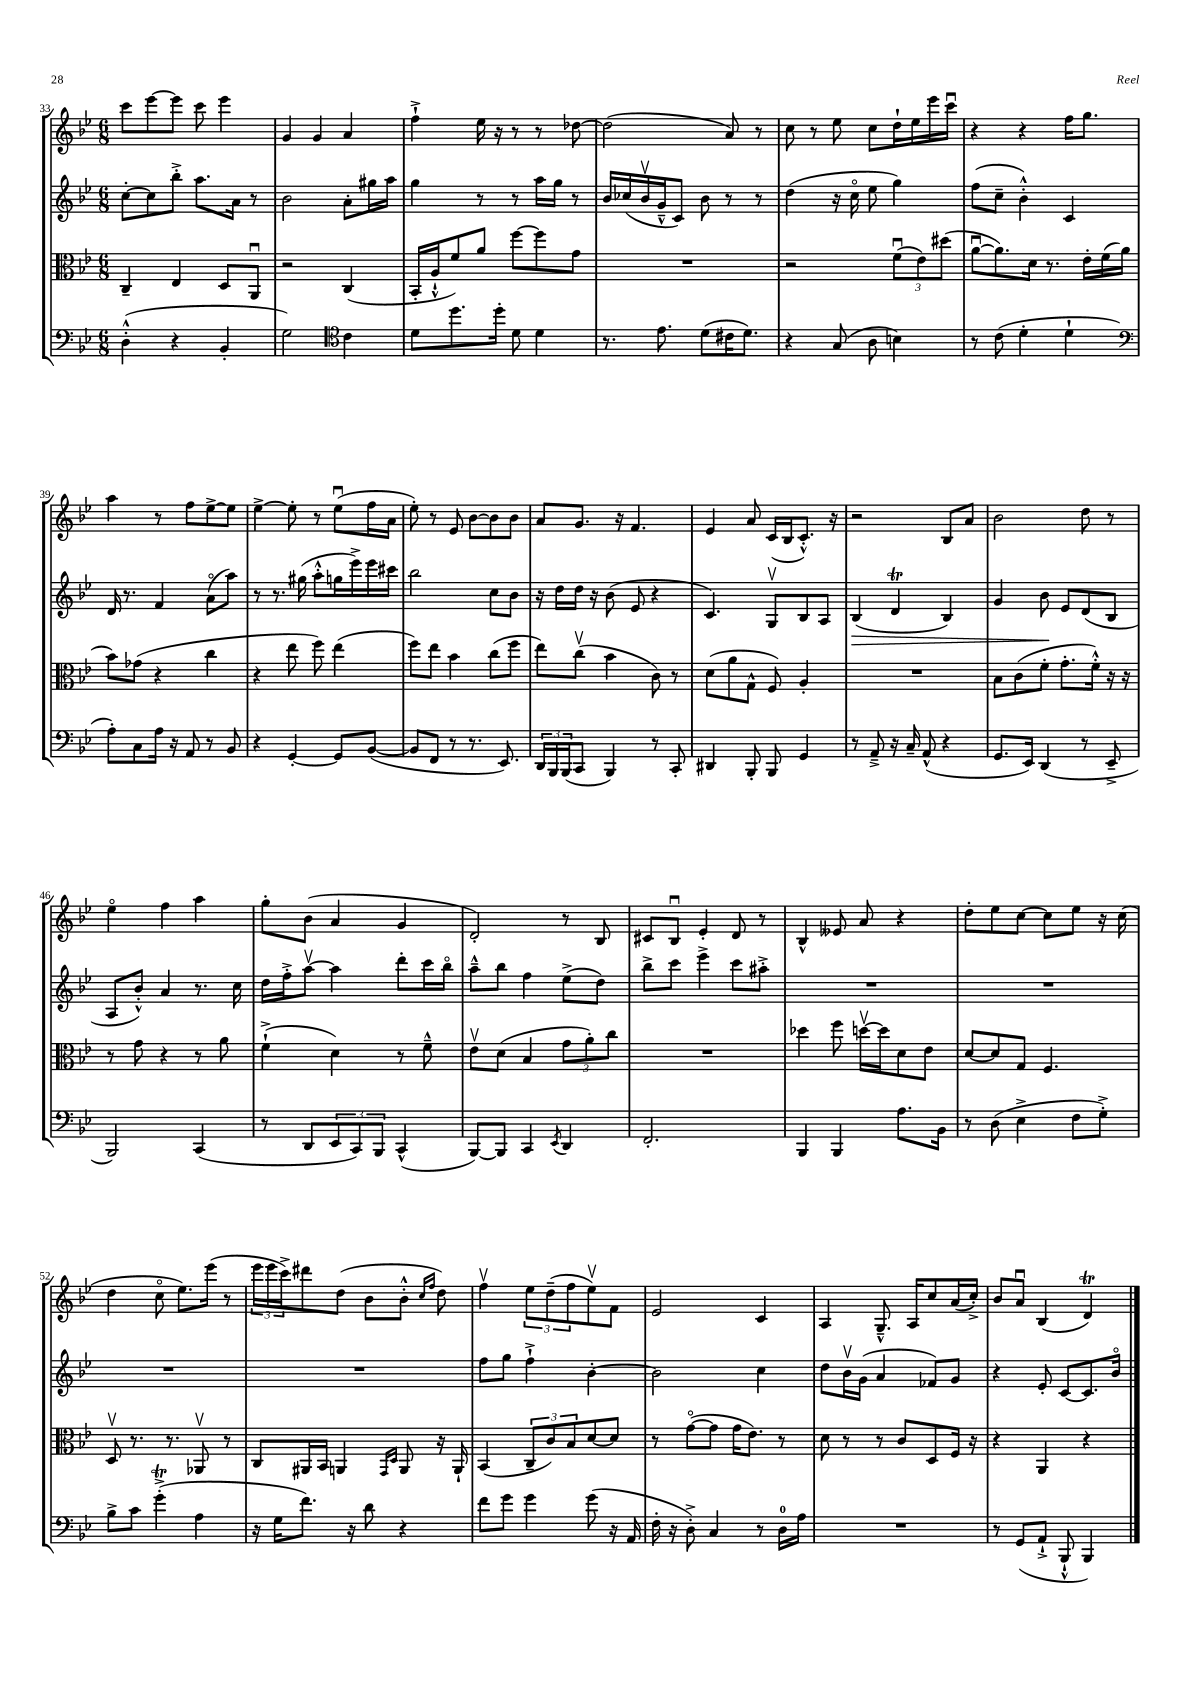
<<
\new StaffGroup <<
\new Staff = "s0" {
    \clef treble \key bes \major \numericTimeSignature \time 6/8
    c'''8 ees'''8~ ees'''8 c'''8 ees'''4 |
    g'4 g'4 a'4 |
    f''4-!-> ees''16 r16 r8 r8 des''8~ |
    des''2( a'8) r8 |
    c''8 r8 ees''8 c''8 d''16-! ees''16 ees'''16 c'''16\downbow |
    r4 r4 f''16 g''8. |
    a''4 r8 f''8 ees''8~-> ees''8 |
    ees''4~-> ees''8-. r8 ees''8\downbow( f''16 a'16 |
    ees''8-.) r8 ees'8 bes'8~ bes'8 bes'8 |
    a'8 g'8. r16 f'4. |
    ees'4 a'8 c'16( bes16 c'8.-.-^) r16 |
    r2 bes8 a'8 |
    bes'2 d''8 r8 |
    ees''4\flageolet f''4 a''4 |
    g''8-. bes'8( a'4 g'4 |
    d'2-.) r8 bes8 |
    cis'8 bes8\downbow ees'4-. d'8 r8 |
    bes4-^ eeses'8 a'8 r4 |
    d''8-. ees''8 c''8~ c''8 ees''8 r16 c''16( |
    d''4 c''8\flageolet ees''8.) ees'''16( r8 |
    \tuplet 3/2 { ees'''16 ees'''16 c'''16->) } dis'''8 d''8( bes'8 bes'8-.-^ \grace { c''16 f''16 } d''8) |
    f''4\upbow \tuplet 3/2 { ees''8 d''8--( f''8 } ees''8\upbow) f'8 |
    ees'2 c'4 |
    a4 g8.---^ a16 c''8 a'16( c''16-.->) |
    bes'8 a'8\downbow bes4( d'4\trill) \bar "|." |
}
\new Staff = "s1" {
    \clef treble \key bes \major \numericTimeSignature \time 6/8
    c''8~-. c''8 bes''8-.-> a''8. a'16 r8 |
    bes'2 a'8-. gis''16 a''16 |
    g''4 r8 r8 a''16 g''16 r8 |
    bes'16 ces''16( bes'16\upbow g'16---^ c'8) bes'8 r8 r8 |
    d''4( r16 c''16\flageolet ees''8 g''4) |
    f''8( c''8-- bes'4-.-^) c'4 |
    d'16 r8. f'4 a'8\flageolet( a''8) |
    r8 r8. gis''16( a''8-.-^ g''16 ees'''16->) ees'''16 cis'''16 |
    bes''2 c''8 bes'8 |
    r16 d''16 d''16 r16 bes'8( ees'8 r4 |
    c'4.) g8\upbow bes8 a8 |
    bes4\>( d'4\trill bes4) |
    g'4 bes'8\! ees'8 d'8( bes8 |
    a8 bes'8-.-^) a'4 r8. c''16 |
    d''16 f''16-.-> a''8~\upbow a''4 d'''8-. c'''16 bes''16\flageolet |
    a''8---^ bes''8 f''4 ees''8->( d''8) |
    bes''8-> c'''8 ees'''4-> c'''8 ais''8-.-> |
    R2. |
    R2. |
    R2. |
    R2. |
    f''8 g''8 f''4-!-> bes'4~-. |
    bes'2 c''4 |
    d''8 bes'16\upbow g'16( a'4 fes'8) g'8 |
    r4 ees'8-. c'8~ c'8. bes'16\flageolet \bar "|." |
}
\new Staff = "s2" {
    \clef alto \key bes \major \numericTimeSignature \time 6/8
    c4-- ees4 d8 a,8\downbow |
    r2 c4( |
    bes,16-. a16-!-^ f'8) a'8 f''8~ f''8 g'8 |
    R2. |
    r2 \tuplet 3/2 { f'8\downbow( ees'8) dis''8( } |
    a'8~\downbow a'8.) d'16 r8. ees'16-. f'16( a'16 |
    bes'8) ges'8( r4 c''4 |
    r4 ees''8 f''8) ees''4( |
    f''8) ees''8 bes'4 c''8( f''8 |
    ees''8) c''8\upbow( bes'4 c'8) r8 |
    d'8( a'8 g8-^ f8) a4-. |
    R2. |
    bes8 c'8( f'8-. g'8.-. f'16-.-^) r16 r16 |
    r8 g'8 r4 r8 a'8 |
    f'4-!->( d'4) r8 f'8---^ |
    ees'8\upbow d'8( bes4 \tuplet 3/2 { g'8 a'8-.) c''8 } |
    R2. |
    des''4 f''8 d''16~\upbow d''16 d'8 ees'8 |
    d'8~ d'8 g8 f4. |
    d8\upbow r8. r8. aes,8\upbow r8 |
    c8 ais,16 bes,16 a,4 \grace { g,16 d16 } a,8 r16 a,16-! |
    bes,4( \tuplet 3/2 { c8-- c'8) bes8 } d'8~ d'8 |
    r8 g'8~\flageolet( g'8 g'16 ees'8.) r8 |
    d'8 r8 r8 c'8 d8 f16 r16 |
    r4 a,4 r4 \bar "|." |
}
\new Staff = "s3" {
    \clef bass \key bes \major \numericTimeSignature \time 6/8
    d4-.-^( r4 bes,4-. |
    g2) \clef tenor c'4 |
    d'8 d''8. d''16-. d'8 d'4 |
    r8. ees'8. d'8( cis'16 d'8.) |
    r4 g8( a8 b4) |
    r8 c'8( d'4-. d'4-! |
    \clef bass a8-.) c8 a16 r16 a,8 r8 bes,8 |
    r4 g,4~-. g,8 bes,8~( |
    bes,8 f,8 r8 r8. ees,8.) |
    \tuplet 3/2 { d,16 bes,,16 bes,,16( } c,8 bes,,4) r8 c,8-. |
    dis,4 bes,,8-. bes,,8 g,4 |
    r8 a,8---> r16 c16-- a,8-^( r4 |
    g,8. ees,16) d,4( r8 ees,8---> |
    bes,,2) c,4( |
    r8 d,8 \tuplet 3/2 { ees,8 c,8) bes,,8 } c,4-^( |
    bes,,8~) bes,,8 c,4 \acciaccatura { ees,8 } d,4 |
    f,2.-. |
    bes,,4 bes,,4 a8. bes,16 |
    r8 d8( ees4-> f8 g8-.->) |
    bes8-> c'8 g'4-.->\trill( a4 |
    r16 g16 f'8.) r16 d'8 r4 |
    f'8 g'8 g'4 g'8( r16 a,16 |
    f16-. r16 d8-.->) c4 r8 d16-0 a16 |
    R2. |
    r8 g,8( a,8-!-> bes,,8-!-^ bes,,4) \bar "|." |
}
>>
>>
\layout { \context { \Score currentBarNumber = #33 } }
